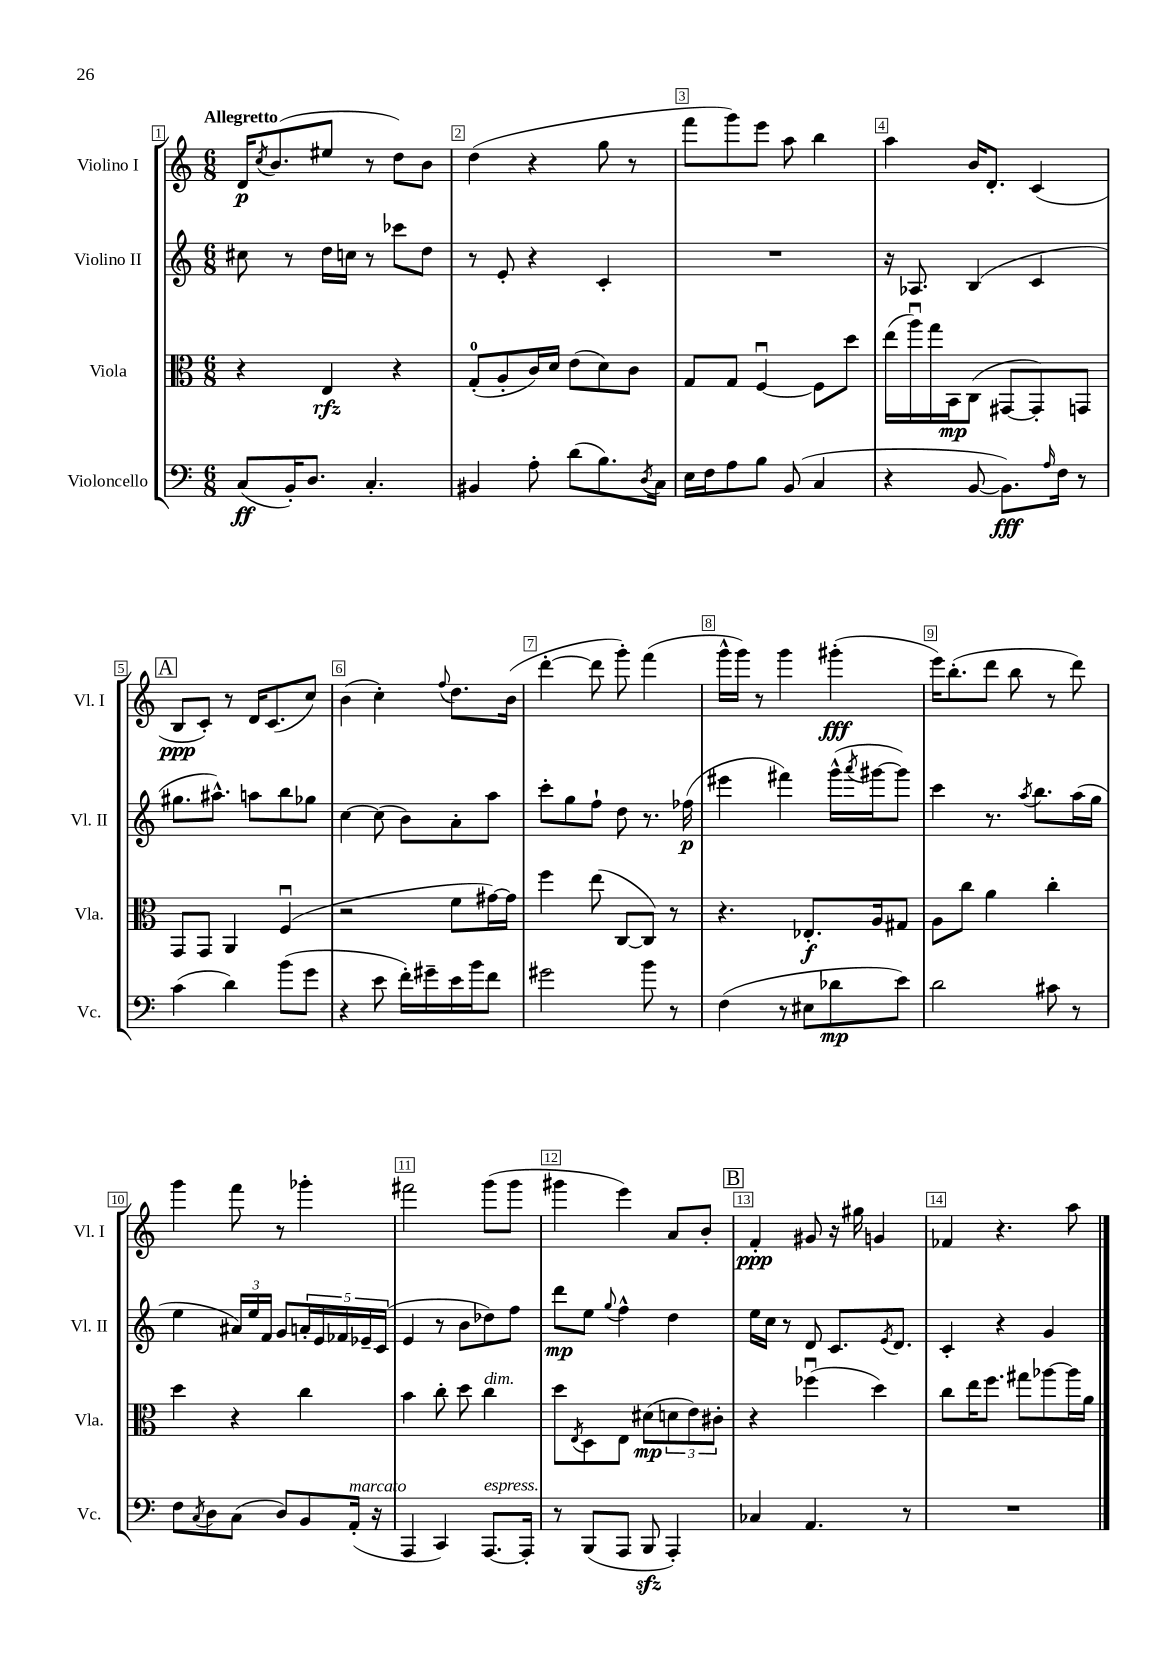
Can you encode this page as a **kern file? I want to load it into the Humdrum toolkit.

**kern	**kern	**kern	**kern
*staff4	*staff3	*staff2	*staff1
*clefF4	*clefC3	*clefG2	*clefG2
*k[]	*k[]	*k[]	*k[]
*M6/8	*M6/8	*M6/8	*M6/8
(8C	4r	8cc#	16d
.	.	.	8qcc
.	.	.	(8.b
16BB')	.	8r	.
8.D	.	.	.
.	4E	16dd	8ee#
.	.	16cc	.
4.C'	.	8r	8r
.	4r	8ccc-	8dd)
.	.	8dd	8b
=	=	=	=
4BB#	(8G'	8r	(4dd
.	8A'	8e'	.
8A'	16c)	4r	4r
.	16d	.	.
(8d	(8e	.	.
8.B)	8d)	4c'	8gg
.	8c	.	8r
8qD	.	.	.
16C	.	.	.
=	=	=	=
16E	8G	2.r	8fff
16F	.	.	.
8A	8G	.	8ggg)
8B	[4Fu	.	8eee
(8BB	.	.	8aa
4C	8F]	.	4bb
.	8dd	.	.
=	=	=	=
4r	(16ee	16r	4aa
.	16aau)	8.A-	.
.	16gg	.	.
.	16BB	.	.
[8BB	(8C	(4B	16b
.	.	.	8.d'
8.BB])	[8GG#	.	.
.	8GG#'])	4c	(4c
16qqA	.	.	.
16F	.	.	.
8r	8GG	.	.
=	=	=	=
(4c	8GG	8.gg#	8B
.	8GG	.	8c')
.	.	8.aa#^^)	.
4d)	4AA	.	8r
.	.	8aa	16d
.	.	.	(8.c
(8b	(4Fu	8bb	.
8g	.	8gg-	8cc)
=	=	=	=
4r	2r	[4cc	(4b
8e	.	(8cc]	4cc')
16f')	.	8b)	.
16g#~	.	.	.
.	.	.	8qqff
16e	8f	8a'	8.dd
16b	.	.	.
8f	[16g#)	8aa	.
.	16g#]	.	(16b
=	=	=	=
2g#	4ff	8ccc'	[4ddd'
.	.	8gg	.
.	(8ee	8ff`	8ddd]
.	[8C	8dd	8ggg')
8b	8C])	8.r	(4fff
8r	8r	.	.
.	.	(16ff-	.
=	=	=	=
(4F	4.r	4eee#	16ggg^^
.	.	.	16ggg)
.	.	.	8r
8r	.	4fff#)	4ggg
8E#	8.E-'	.	.
8d-	.	(16ggg^^	(4ggg#'
.	.	8qaaa	.
.	16A	[16ggg#	.
8e)	8G#	8ggg#])	.
=	=	=	=
2d	8A	4ccc	16eee)
.	.	.	(8.bb'
.	8cc	.	.
.	4a	8.r	8ddd
.	.	.	8bb
.	.	8qaa	.
.	.	8.bb	.
8c#	4cc'	.	8r
8r	.	(16aa	8ddd)
.	.	16gg	.
=	=	=	=
8F	4dd	4ee	4ggg
8qC	.	.	.
8D	.	.	.
(8C	4r	24a#)	8fff
.	.	24ee	.
.	.	24f	.
8D)	.	8g	8r
8BB	4cc	20a'	4ggg-'
.	.	20e	.
.	.	20f-	.
(16AA'	.	.	.
.	.	20e-~	.
16r	.	.	.
.	.	(20c	.
=	=	=	=
4AAA	4b	4e	2fff#
4CC)	8cc'	8r	.
.	8dd	8b	.
[8.AAA	4cc	8dd-)	(8ggg
.	.	8ff	8ggg
16AAA']	.	.	.
=	=	=	=
8r	8dd	8ddd	4ggg#
.	8qE	.	.
(8BBB	8D	8ee	.
.	.	8qqgg	.
8AAA	8E	4ff^^	4eee)
8BBB	(8d#	.	.
4AAA')	12d	4dd	8a
.	12e)	.	.
.	.	.	8b'
.	12c#'	.	.
=	=	=	=
4C-	4r	16ee	4f'
.	.	16cc	.
.	.	8r	.
4.AA	(4ff-u	8d	8g#
.	.	8.c	16r
.	.	.	16gg#
.	4dd)	.	4g
.	.	8qe	.
.	.	8.d	.
8r	.	.	.
=	=	=	=
2.r	8cc	4c'	4f-
.	16ee	.	.
.	8.ff	.	.
.	.	4r	4.r
.	8gg#	.	.
.	[8aa-	4g	.
.	16aa-]	.	8aa
.	16a	.	.
==	==	==	==
*-	*-	*-	*-
